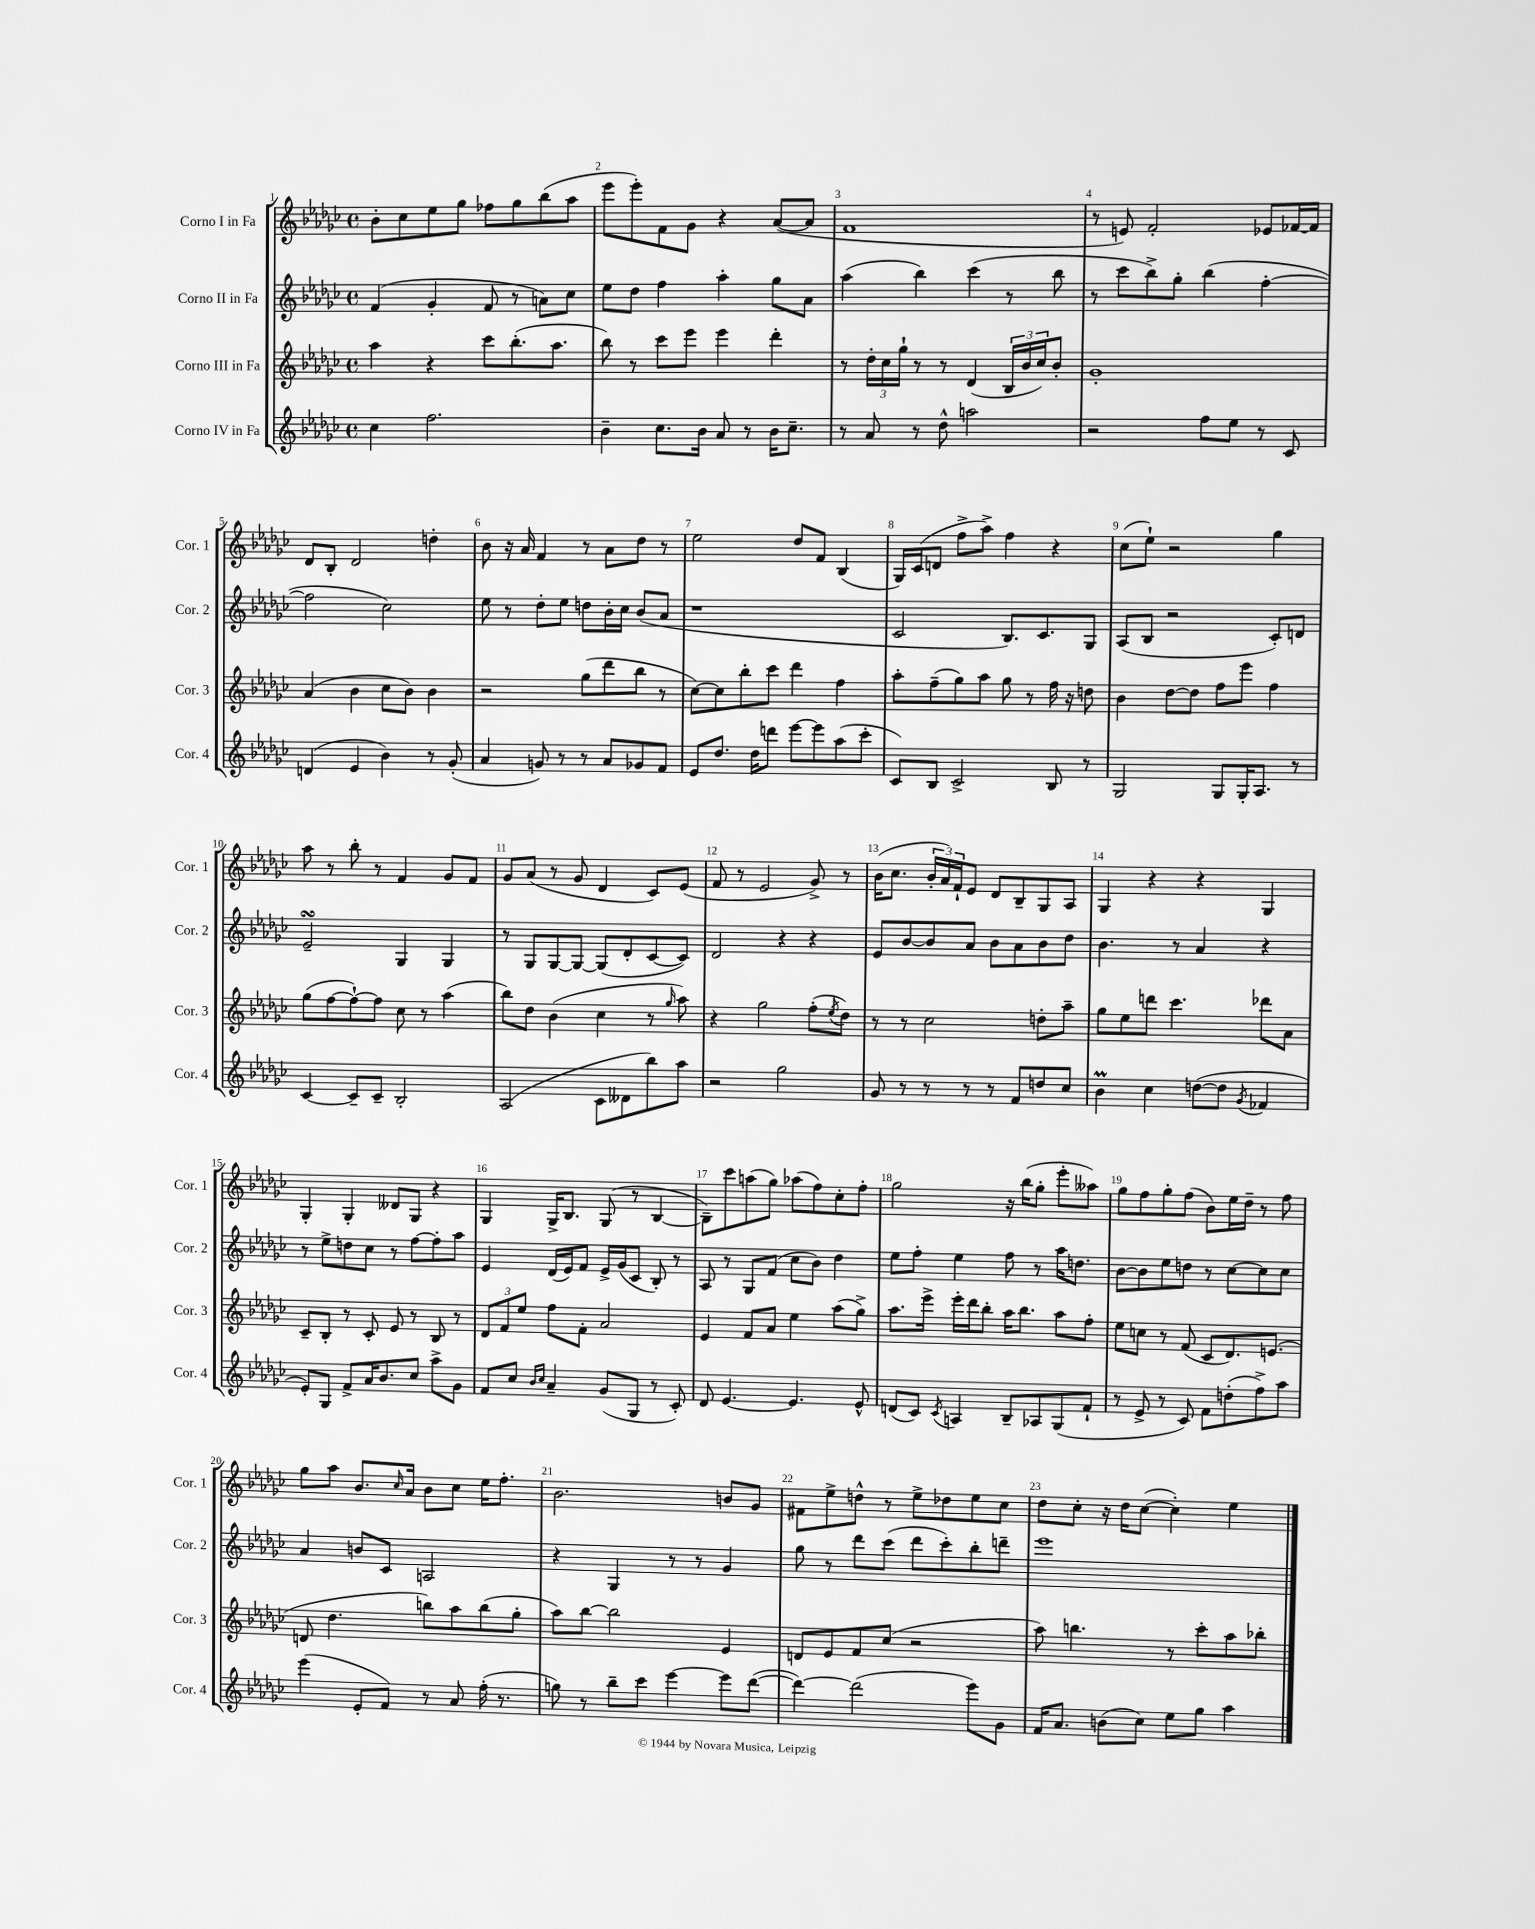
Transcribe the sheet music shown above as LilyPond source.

<<
\new StaffGroup <<
\new Staff = "s0" \with { instrumentName = "Corno I in Fa" shortInstrumentName = "Cor. 1" } {
    \clef treble \key ges \major \defaultTimeSignature \time 4/4
    bes'8-. ces''8 ees''8 ges''8 fes''8 ges''8 bes''8( aes''8 |
    ees'''8 ees'''8-.) f'8 ges'8 r4 aes'8~( aes'8 |
    f'1 |
    r8 e'8) f'2-. ees'8 fes'16~ fes'16 |
    des'8 bes8-. des'2 d''4-. |
    bes'8 r16 aes'16 f'4 r8 aes'8 des''8 r8 |
    ees''2 des''8 f'8 bes4( |
    ges16) ces'16( d'8 f''8-> aes''8->) f''4 r4 |
    ces''8( ees''8-!) r2 ges''4 |
    aes''8 r8 bes''8-. r8 f'4 ges'8 f'8 |
    ges'8 aes'8( r8 ges'8 des'4 ces'8) ees'8( |
    f'8 r8 ees'2 ges'8->) r8 |
    bes'16( ces''8. \tuplet 3/2 { bes'16-. aes'16) f'16-! } ees'8 des'8 bes8-- ges8 aes8 |
    ges4 r4 r4 ges4 |
    ges4-. ges4-. deses'8 ges8 r4 |
    ges4 ges16-> bes8. ges8( r8 bes4~ |
    bes8--) ces'''8 a''8( ges''8) aes''8( f''8) ces''8-. f''8-. |
    ges''2 r16 bes''16( ges''8-. ees'''8-. aeses''8) |
    ges''8 f''8 ges''8-. f''8( bes'8) ees''16 des''16-- r8 f''8 |
    ges''8 aes''8 bes'8. \grace { ces''16 } aes'16 bes'8 ces''8 ees''16 f''8.-. |
    bes'2. b'8 ges'8 |
    fis'8 ees''8-> d''8-^ r8 ees''8-> des''8 ees''8 ces''8 |
    des''8 ces''8-. r16 des''16 ces''8~( ces''4-.) ees''4 \bar "|." |
}
\new Staff = "s1" \with { instrumentName = "Corno II in Fa" shortInstrumentName = "Cor. 2" } {
    \clef treble \key ges \major \defaultTimeSignature \time 4/4
    f'4( ges'4-. f'8 r8 a'8) ces''8 |
    ees''8 des''8 f''4 aes''4-. ges''8 aes'8 |
    aes''4( bes''4) ces'''4( r8 bes''8 |
    r8 ces'''8 bes''8->) ges''8-. bes''4( f''4~-. |
    f''2 ces''2) |
    ees''8 r8 des''8-. ees''8 d''8 bes'16-. ces''16 bes'8( aes'8 |
    r1 |
    ces'2 bes8.) ces'8. ges8 |
    aes8( bes8 r2 ces'8-.) d'8 |
    ees'2--\turn ges4 ges4 |
    r8 ges8 ges8~ ges8~ ges8( des'8-. ces'8~ ces'8) |
    des'2 r4 r4 |
    ees'8 bes'8~ bes'8 aes'8 bes'8 aes'8 bes'8 des''8 |
    bes'4. r8 aes'4 r4 |
    r8 ees''8-> d''8 ces''8 r8 f''8~ f''8-. aes''8 |
    ees'4 des'16( ees'16) f'8 ees'16-> ges'16( ces'8 bes8-.) r8 |
    aes8 r8 ges8 f'8( ces''8 bes'8) des''4 |
    ees''8 f''8-. ees''4 f''8 r8 aes''16 d''8. |
    bes'8~ bes'8 ees''8 d''8 r8 ces''8~ ces''8 ces''8 |
    aes'4 b'8 ces'8 a2 |
    r4 ges4 r8 r8 ges'4 |
    ges''8 r8 des'''8 ces'''8( des'''8 ces'''8-.) bes''8-. d'''8-- |
    ees'''1 \bar "|." |
}
\new Staff = "s2" \with { instrumentName = "Corno III in Fa" shortInstrumentName = "Cor. 3" } {
    \clef treble \key ges \major \defaultTimeSignature \time 4/4
    aes''4 r4 ces'''8 bes''8.-.( aes''8. |
    bes''8) r8 ces'''8 ees'''8 ees'''4 des'''4-. |
    r8 \tuplet 3/2 { des''16-. ces''16 ges''16-! } r8 r8 des'4( \tuplet 3/2 { bes16 bes'16 ces''16) } bes'8-. |
    ges'1-. |
    aes'4( bes'4 ces''8 bes'8) bes'4 |
    r2 ges''8( des'''8 bes''8 r8 |
    ces''8~) ces''8 bes''8-. ces'''8 des'''4 f''4 |
    aes''8-. f''8--( ges''8) aes''8 ges''8 r8 f''16 r16 d''8 |
    bes'4 des''8~ des''8 f''8 ees'''8 f''4 |
    ges''8( f''8~ f''8~-!) f''8 ces''8 r8 aes''4( |
    bes''8) des''8 bes'4( ces''4 r8 \grace { ges''16 } aes''8) |
    r4 ges''2 f''8-.( \acciaccatura { ees''8 } des''8) |
    r8 r8 ces''2 d''8-. aes''8-- |
    ges''8 ees''8 d'''8 ces'''4. des'''8 aes'8 |
    ces'8-- bes8-. r8 ces'8-. ees'8 r8 bes8 r8 |
    \tuplet 3/2 { des'8 f'8 ees''8 } f''8 f'8-. aes'2 |
    ees'4 f'8 aes'8 ees''4 aes''8( ges''8->) |
    aes''8. ees'''16-> ees'''16-. des'''16 bes''8-. aes''16 bes''8. aes''8 f''8-. |
    ees''8 c''8 r8 f'8( ces'8 des'8.) e'8.( |
    d'8 des''4. b''8) aes''8 b''8( ges''8-. |
    aes''8) bes''8~ bes''2 ees'4 |
    d'8 ees'8 f'8 ces''8( r2 |
    aes''8) b''4. r8 ces'''8-. aes''8 bes''8-. \bar "|." |
}
\new Staff = "s3" \with { instrumentName = "Corno IV in Fa" shortInstrumentName = "Cor. 4" } {
    \clef treble \key ges \major \defaultTimeSignature \time 4/4
    ces''4 f''2. |
    bes'4-- ces''8. bes'16 aes'8 r8 bes'16 ces''8.-- |
    r8 aes'8 r8 des''8-^ a''2 |
    r2 f''8 ees''8 r8 ces'8 |
    d'4( ees'4 bes'4) r8 ges'8-.( |
    aes'4 g'8) r8 r8 aes'8 ges'8 f'8 |
    ees'8 des''8. des''16 d'''8 ees'''8~ ees'''8 aes''8( ces'''8-. |
    ces'8) bes8 ces'2-> bes8 r8 |
    ges2 ges8 ges16-. aes8. r8 |
    ces'4~ ces'8-- ces'8-- bes2-. |
    aes2( ces'8 deses'8 bes''8) aes''8 |
    r2 ges''2 |
    ges'8 r8 r8 r8 r8 f'8 d''8 ces''8 |
    bes'4\prall ces''4 d''8~( d''8 \acciaccatura { ges'8 } fes'4 |
    ees'8-.) ges8 f'8-> aes'16 bes'8. ces''8 aes''8-> ges'8 |
    f'8 ces''8 \grace { bes'16 ces''16 } aes'4-- ges'8( ges8 r8 ces'8-.) |
    des'8 ees'4.~ ees'4. ees'8-^ |
    d'8( ces'8) \acciaccatura { ces'8 } a4 bes8-- aes8 ges8( f'8-! |
    r8 ees'8-> r8 ces'8) f'8 d''8-.( f''8->) aes''8 |
    ees'''4( ees'8-. f'8) r8 aes'8 f''16-.( r8. |
    g''8) r8 bes''8-- ces'''8 ees'''4~ ees'''8 des'''8~( |
    des'''4~) des'''2( ees'''8) ges'8 |
    f'16 aes'8. b'8( ces''8) ees''8 ges''8 aes''4 \bar "|." |
}
>>
>>
\layout { \context { \Score \override BarNumber.break-visibility = ##(#f #t #t) barNumberVisibility = #all-bar-numbers-visible } }
